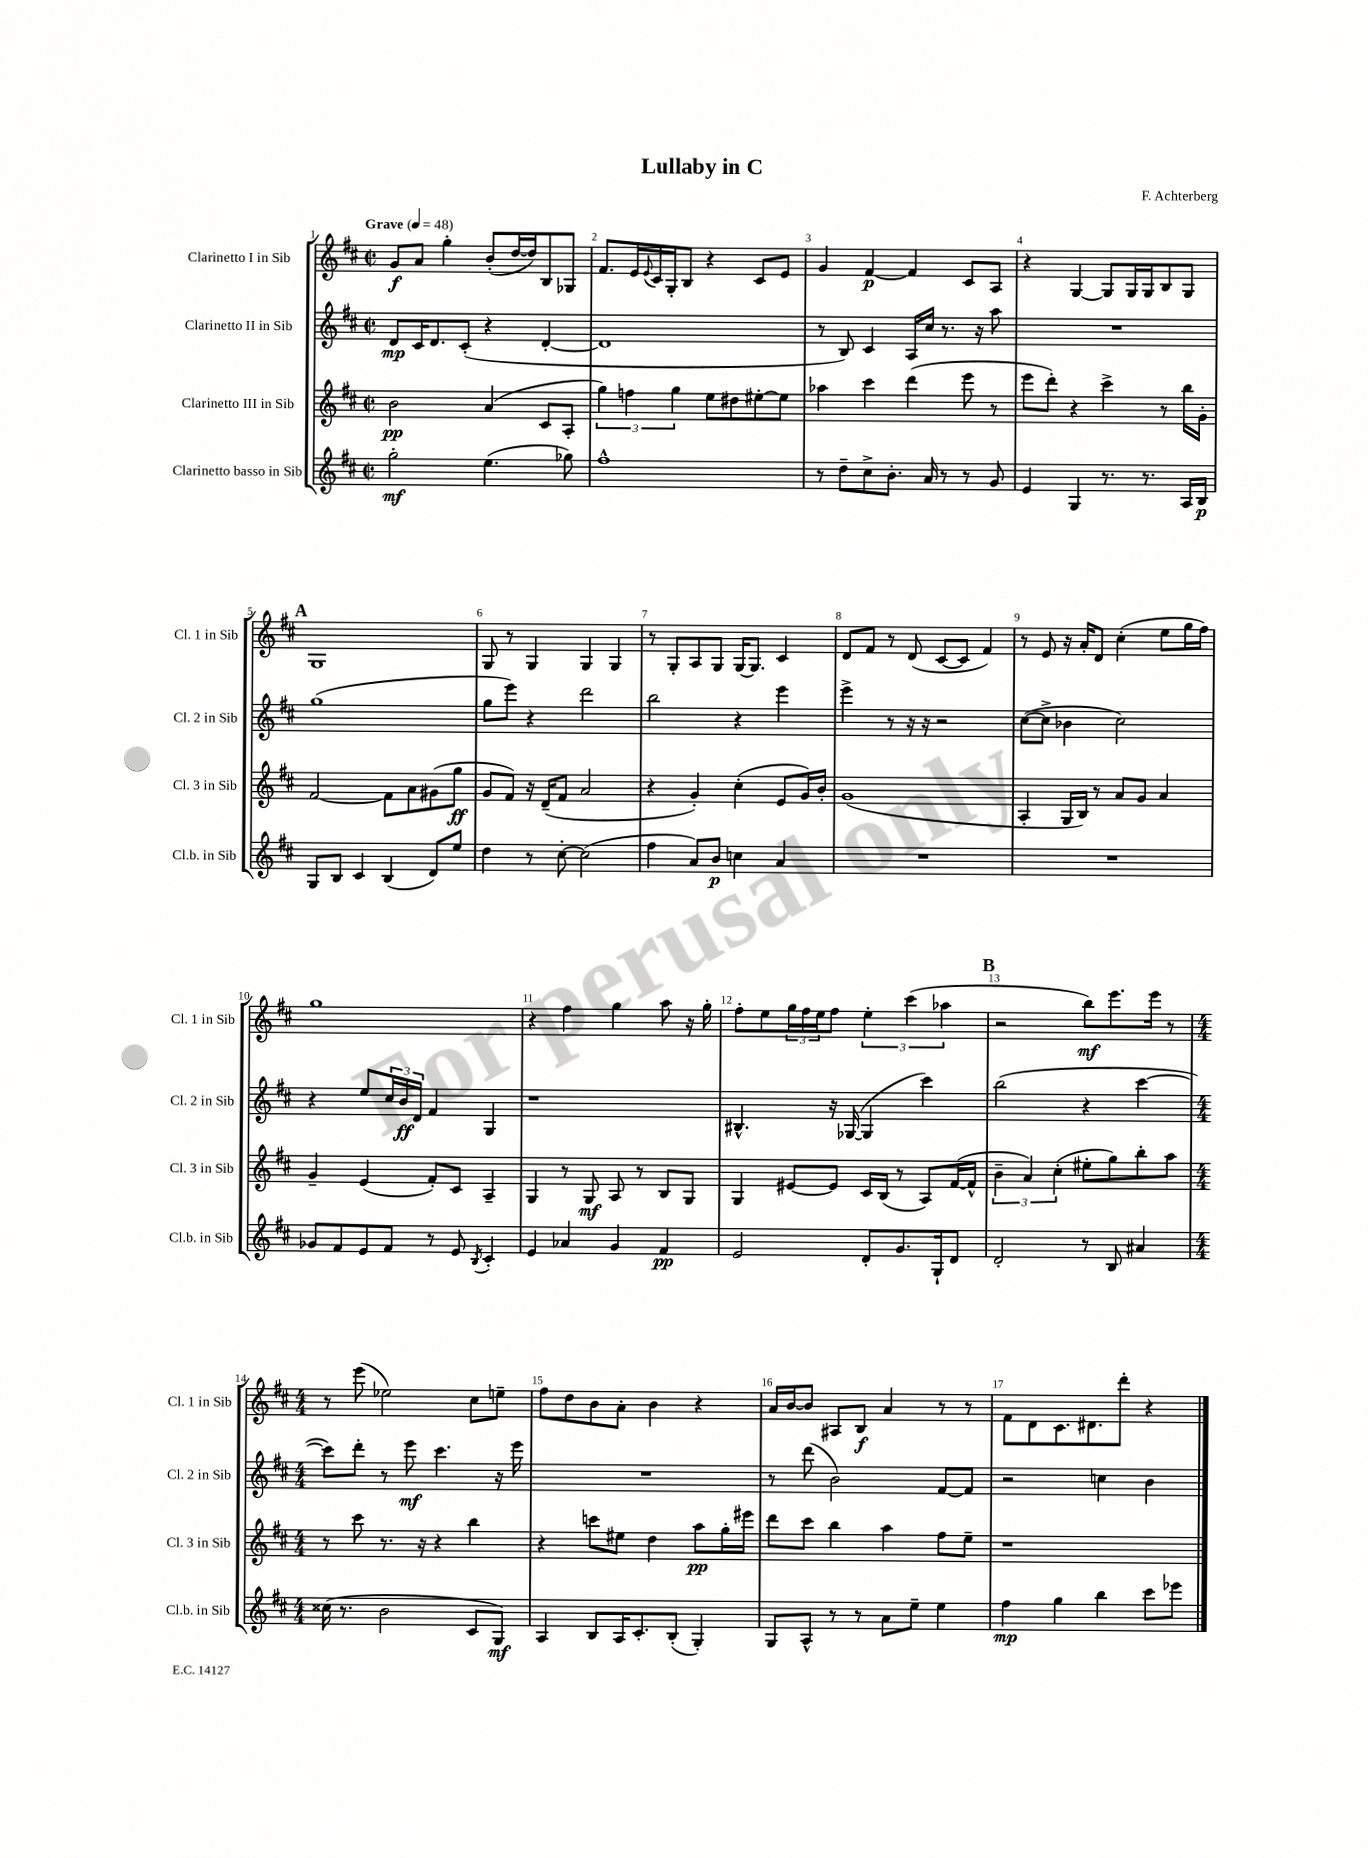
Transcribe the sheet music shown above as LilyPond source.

\header { title = "Lullaby in C" composer = "F. Achterberg" }
<<
\new StaffGroup <<
\new Staff = "s0" \with { instrumentName = "Clarinetto I in Sib" shortInstrumentName = "Cl. 1 in Sib" } {
    \clef treble \key d \major \defaultTimeSignature \time 2/2 \tempo "Grave" 4 = 48
    g'8\f a'8 g''4-. b'8-.( d''16~ d''16) b8 ges8 |
    fis'8. e'16 \appoggiatura { e'8 } cis'16 g16-. b8 r4 cis'8 e'8 |
    g'4 fis'4~\p fis'4 cis'8 a8 |
    r4 g4~ g8 g16 g16 b8 g8 |
    \mark \markup { \bold "A" } g1 |
    g8 r8 g4 g4 g4 |
    r8 g8-. a8 g8 g16~ g8. cis'4 |
    d'8 fis'8 r8 d'8( cis'8~ cis'8 fis'4) |
    r8 e'8 r16 a'16-. d'8 cis''4-.( e''8 g''16 fis''16) |
    g''1 |
    r4 fis''4 g''4 a''8 r16 g''16-. |
    fis''8-. e''8 \tuplet 3/2 { g''16 fis''16 e''16 } fis''8 \tuplet 3/2 { e''4-. cis'''4( aes''4 } |
    \mark \markup { \bold "B" } r2 b''8\mf) e'''8. e'''16 r8 |
    \numericTimeSignature \time 4/4 r8 e'''8( ees''2) cis''8 e''8-- |
    fis''8 d''8 b'8 a'8-. b'4 r4 |
    a'16 b'16~ b'8 ais8 b8\f a'4 r8 r8 |
    fis'8 d'8 cis'8. dis'8. d'''8-. r4 \bar "|." |
}
\new Staff = "s1" \with { instrumentName = "Clarinetto II in Sib" shortInstrumentName = "Cl. 2 in Sib" } {
    \clef treble \key d \major \defaultTimeSignature \time 2/2
    d'8\mp cis'16 d'8. cis'8-.( r4 d'4~-. |
    d'1 |
    r8 b8) cis'4 a16 cis''16 r8. r16 a''8 |
    R1 |
    \mark \markup { \bold "A" } g''1( |
    g''8 e'''8) r4 d'''2 |
    b''2 r4 e'''4 |
    e'''4-> r8 r16 r16 r2 |
    cis''8~( cis''8-> bes'4 cis''2) |
    r4 e''8 \tuplet 3/2 { cis''16 b'16\ff d'16 } fis'4 g4 |
    r1 |
    bis4.-^ r16 ges16~( ges4 cis'''4) |
    \mark \markup { \bold "B" } b''2( r4 cis'''4~ |
    \numericTimeSignature \time 4/4 cis'''8) d'''8-. r8 e'''8\mf cis'''4. r16 e'''16 |
    R1 |
    r8 d'''8( b'2) fis'8~ fis'8 |
    r2 c''4 b'4 \bar "|." |
}
\new Staff = "s2" \with { instrumentName = "Clarinetto III in Sib" shortInstrumentName = "Cl. 3 in Sib" } {
    \clef treble \key d \major \defaultTimeSignature \time 2/2
    b'2\pp a'4( cis'8 a8-. |
    \tuplet 3/2 { g''4) f''4 g''4 } e''8 dis''8 eis''8~-. eis''8 |
    aes''4 cis'''4 d'''4( e'''8 r8 |
    e'''8 d'''8-.) r4 cis'''4-> r8 b''16 g'16-. |
    \mark \markup { \bold "A" } fis'2~ fis'8 a'8 gis'8( g''8\ff |
    g'8 fis'8) r16 d'16--( fis'8 a'2 |
    r4 g'4-.) cis''4-.( e'8 g'16) b'16-. |
    g'1( |
    a4-. g16 b16) r8 a'8 g'8 a'4 |
    g'4-- e'4( fis'8-.) cis'8 a4-- |
    g4 r8 g8\mf a8 r8 b8 g8 |
    g4 eis'8~ eis'8 cis'16 b16( r8 a8) fis'16~( fis'16-^ |
    \mark \markup { \bold "B" } \tuplet 3/2 { b'4-- a'4) cis''4-.( } eis''8-. g''8) b''8-. a''8 |
    \numericTimeSignature \time 4/4 r8 cis'''8 r8. r16 r4 b''4 |
    r4 c'''8 eis''8 d''4 a''8\pp g''16-. eis'''16 |
    d'''8 cis'''8 b''4 a''4 fis''8 e''8-- |
    r1 \bar "|." |
}
\new Staff = "s3" \with { instrumentName = "Clarinetto basso in Sib" shortInstrumentName = "Cl.b. in Sib" } {
    \clef treble \key d \major \defaultTimeSignature \time 2/2
    g''2-.\mf e''4.( ges''8) |
    fis''1-^ |
    r8 d''8-- cis''8-> b'8.-. a'16 r8 r8 g'8 |
    e'4 g4 r8. r8. a16 b16\p |
    \mark \markup { \bold "A" } g8 b8 cis'4 b4( d'8) e''8 |
    d''4 r8 cis''8~-. cis''2( |
    fis''4 a'8) b'8\p c''4 a'4 |
    R1 |
    R1 |
    ges'8 fis'8 e'8 fis'8 r8 e'8 \acciaccatura { b8 } cis'4-. |
    e'4 aes'4 g'4 fis'4\pp |
    e'2 d'8-. g'8. g16-! d'8 |
    \mark \markup { \bold "B" } d'2-. r8 b8 ais'4 |
    \numericTimeSignature \time 4/4 cisis''16( r8. b'2 cis'8 g8\mf) |
    a4 b8 a16 cis'8.-. b8-.( g4-.) |
    g8 a8-^ r8 r8 a'8 e''8-- e''4 |
    fis''4\mp g''4 b''4 cis'''8 ees'''8 \bar "|." |
}
>>
>>
\layout { \context { \Score \override BarNumber.break-visibility = ##(#f #t #t) barNumberVisibility = #all-bar-numbers-visible } }
